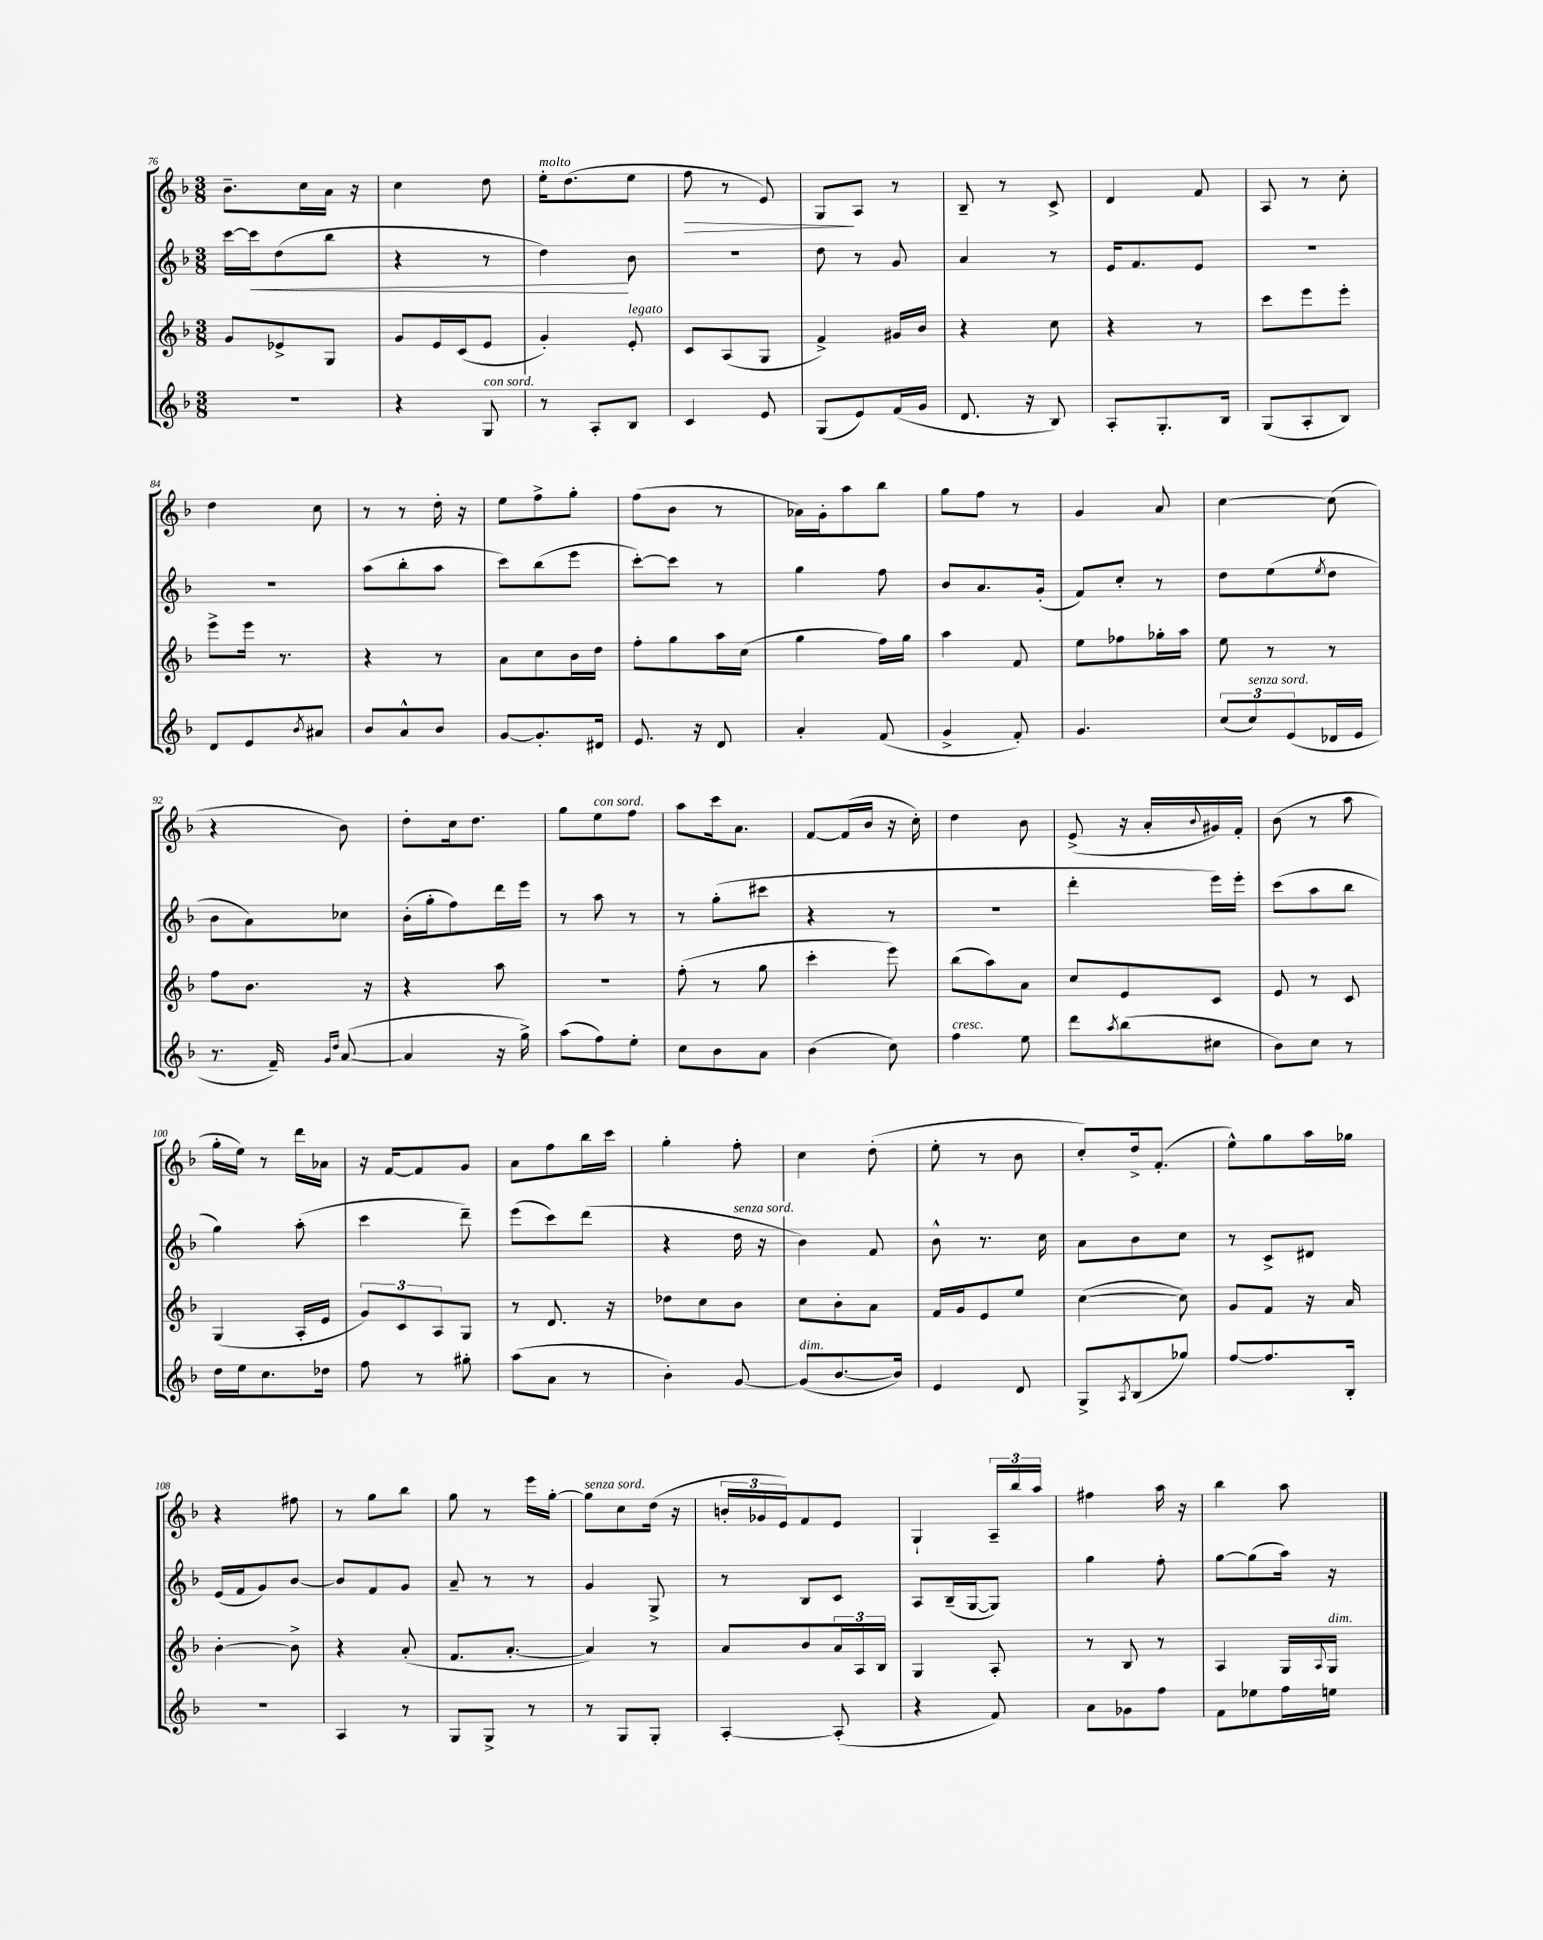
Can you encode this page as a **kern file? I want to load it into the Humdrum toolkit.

**kern	**kern	**kern	**kern
*staff4	*staff3	*staff2	*staff1
*clefG2	*clefG2	*clefG2	*clefG2
*k[b-]	*k[b-]	*k[b-]	*k[b-]
*M3/8	*M3/8	*M3/8	*M3/8
4.r	8g	[16ccc	8.b-~
.	.	16ccc]	.
.	8e-^	(8dd	.
.	.	.	16cc
.	8G	8bb-	16a
.	.	.	16r
=	=	=	=
4r	8g	4r	4cc
.	16e	.	.
.	(16c	.	.
8G	8e	8r	8dd
=	=	=	=
8r	4g')	4dd)	16ee'
.	.	.	(8.dd
8A'	.	.	.
8B-	8e'	8b-	8ee
=	=	=	=
4c	8c	4.r	8ff
.	(8A	.	8r
8e	8G	.	8e)
=	=	=	=
(8G	4f^)	8dd	8G
8e)	.	8r	8A
(16f	16g#	8g	8r
16g	16b-	.	.
=	=	=	=
8.d	4r	4a	8B-~
.	.	.	8r
16r	.	.	.
8B-)	8cc	8r	8c^
=	=	=	=
8A'	4r	16e	4d
.	.	8.f	.
8.G'	.	.	.
.	8r	8e	8f
16B-	.	.	.
=	=	=	=
(8G	8ccc	4.r	8A
8A'	8eee	.	8r
8B-)	8eee'	.	8cc'
=	=	=	=
8d	8eee^	4.r	4dd
8e	16eee	.	.
.	8.r	.	.
8qb-	.	.	.
8a#	.	.	8cc
=	=	=	=
8b-	4r	(8aa	8r
8a^^	.	8bb-'	8r
8b-	8r	8aa	16dd'
.	.	.	16r
=	=	=	=
[8g	8a	8ccc)	8ee
8.g']	8cc	(8bb-	8ff^
.	16b-	8eee	8gg'
16d#	16dd	.	.
=	=	=	=
8.e	8ff'	[8ccc')	(8ff
.	8gg	8ccc]	8b-
16r	.	.	.
8d	16aa	8r	8r
.	(16cc	.	.
=	=	=	=
4a'	4gg	4gg	16a-)
.	.	.	16g'
.	.	.	8aa
(8f	16ff)	8ff	8bb-
.	16gg	.	.
=	=	=	=
4g^	4aa	8b-	8gg
.	.	8.a	8ff
8f')	8f	.	8r
.	.	(16g'	.
=	=	=	=
4.g	8ee	8f)	4g
.	8ff-	8cc'	.
.	16gg-'	8r	8a
.	16aa	.	.
=	=	=	=
(12cc	8ee	8dd	[4cc
12cc)	.	.	.
.	8r	(8ee	.
(12e	.	.	.
.	.	8qee	.
16d-	8r	8dd	(8cc]
16e	.	.	.
=	=	=	=
8.r	8ff	8b-	4r
.	8.b-	8a)	.
16f~)	.	.	.
16qqg	.	.	.
16qqdd	.	.	.
([8a	.	8cc-	8b-)
.	16r	.	.
=	=	=	=
4a]	4r	(16b-'	8dd'
.	.	16gg'	.
.	.	8ff)	16cc
.	.	.	8.dd
16r	8aa	16ddd	.
16gg^)	.	16eee	.
=	=	=	=
(8aa	4.r	8r	8gg
8ff)	.	8aa	8ee
8ee'	.	8r	8ff
=	=	=	=
8cc	(8ff'	8r	8aa
8b-	8r	(8gg'	16ccc
.	.	.	8.a
8a	8gg	8ccc#	.
=	=	=	=
(4b-	4ccc'	4r	[8f
.	.	.	(16f]
.	.	.	16b-
8cc)	8eee)	8r	16r
.	.	.	16cc')
=	=	=	=
4ff	(8bb-	4.r	4dd
.	8aa)	.	.
8ee	8a	.	8b-
=	=	=	=
8ddd	8cc	4ddd'	(8e^
8qaa	.	.	.
(8bb-	8e	.	16r
.	.	.	16a'
.	.	.	8qqb-
8cc#	8c	16eee)	16g#)
.	.	16eee'	16f'
=	=	=	=
8b-)	8e	(8ccc	(8b-
8cc	8r	8aa	8r
8r	8c	8bb-	8aa
=	=	=	=
16dd	(4G	4gg)	16gg'
16ee	.	.	16ee)
8.cc	.	.	8r
.	16A'	(8aa'	16ddd
16dd-	16e	.	16a-
=	=	=	=
8ff	12g)	4ccc	16r
.	.	.	[16f
.	12c	.	.
8r	.	.	8f]
.	12A	.	.
8gg#'	8G	8ddd~)	8g
=	=	=	=
(8aa	8r	(8eee	8a
8a	8.d	8ccc)	8ff
8r	.	(8ddd	16bb-
.	16r	.	16ccc
=	=	=	=
4b-')	8dd-	4r	4gg'
.	8cc	.	.
[8g	8b-	16dd	8ff'
.	.	16r	.
=	=	=	=
(8g]	8cc	4b-)	4cc
[8.b-	8b-'	.	.
.	8a	8f	(8dd'
16b-])	.	.	.
=	=	=	=
4e	16f	8b-^^	8ee'
.	16g	.	.
.	8e	8.r	8r
8d	8ee	.	8b-
.	.	16cc	.
=	=	=	=
8G^	([4cc	8a	8cc')
8qA	.	.	.
(8B-	.	8b-	16dd^
.	.	.	(8.f'
8gg-)	8cc])	8cc	.
=	=	=	=
[8ff	8g	8r	8ee^^)
8.ff]	8f	8c^	8gg
.	16r	8d#	16aa
16B-'	16a	.	16gg-
=	=	=	=
4.r	[4b-'	(16e	4r
.	.	16f	.
.	.	8g)	.
.	8b-^]	[8b-	8ff#
=	=	=	=
4A	4r	8b-]	8r
.	.	8f	8gg
8r	(8a'	8g	8bb-
=	=	=	=
8G	8.f	8a~	8gg
8G^	.	8r	8r
.	[8.a'	.	.
8r	.	8r	16eee
.	.	.	[16gg'
=	=	=	=
8r	4a])	4g	8gg]
8G	.	.	8cc
8G'	8r	8G^	(16dd
.	.	.	16r
=	=	=	=
[4A'	8a	8r	24b'
.	.	.	24g-
.	.	.	24e)
.	8b-	8B-	8f
(8A']	24a	8c	8e
.	24A	.	.
.	24B-	.	.
=	=	=	=
4r	4G	8A	4G`
.	.	(16B-~	.
.	.	[16G	.
8f)	8A'	8G])	24A~
.	.	.	24bb-
.	.	.	24aa
=	=	=	=
8a	8r	4gg	4ff#
8g-	8B-	.	.
8ff	8r	8ff'	16aa
.	.	.	16r
=	=	=	=
8f	4A	[8gg	4bb-
8ee-	.	(8gg]	.
16ff	16G	16aa)	8aa
.	8qqA	.	.
16ee	16G	16r	.
==	==	==	==
*-	*-	*-	*-
